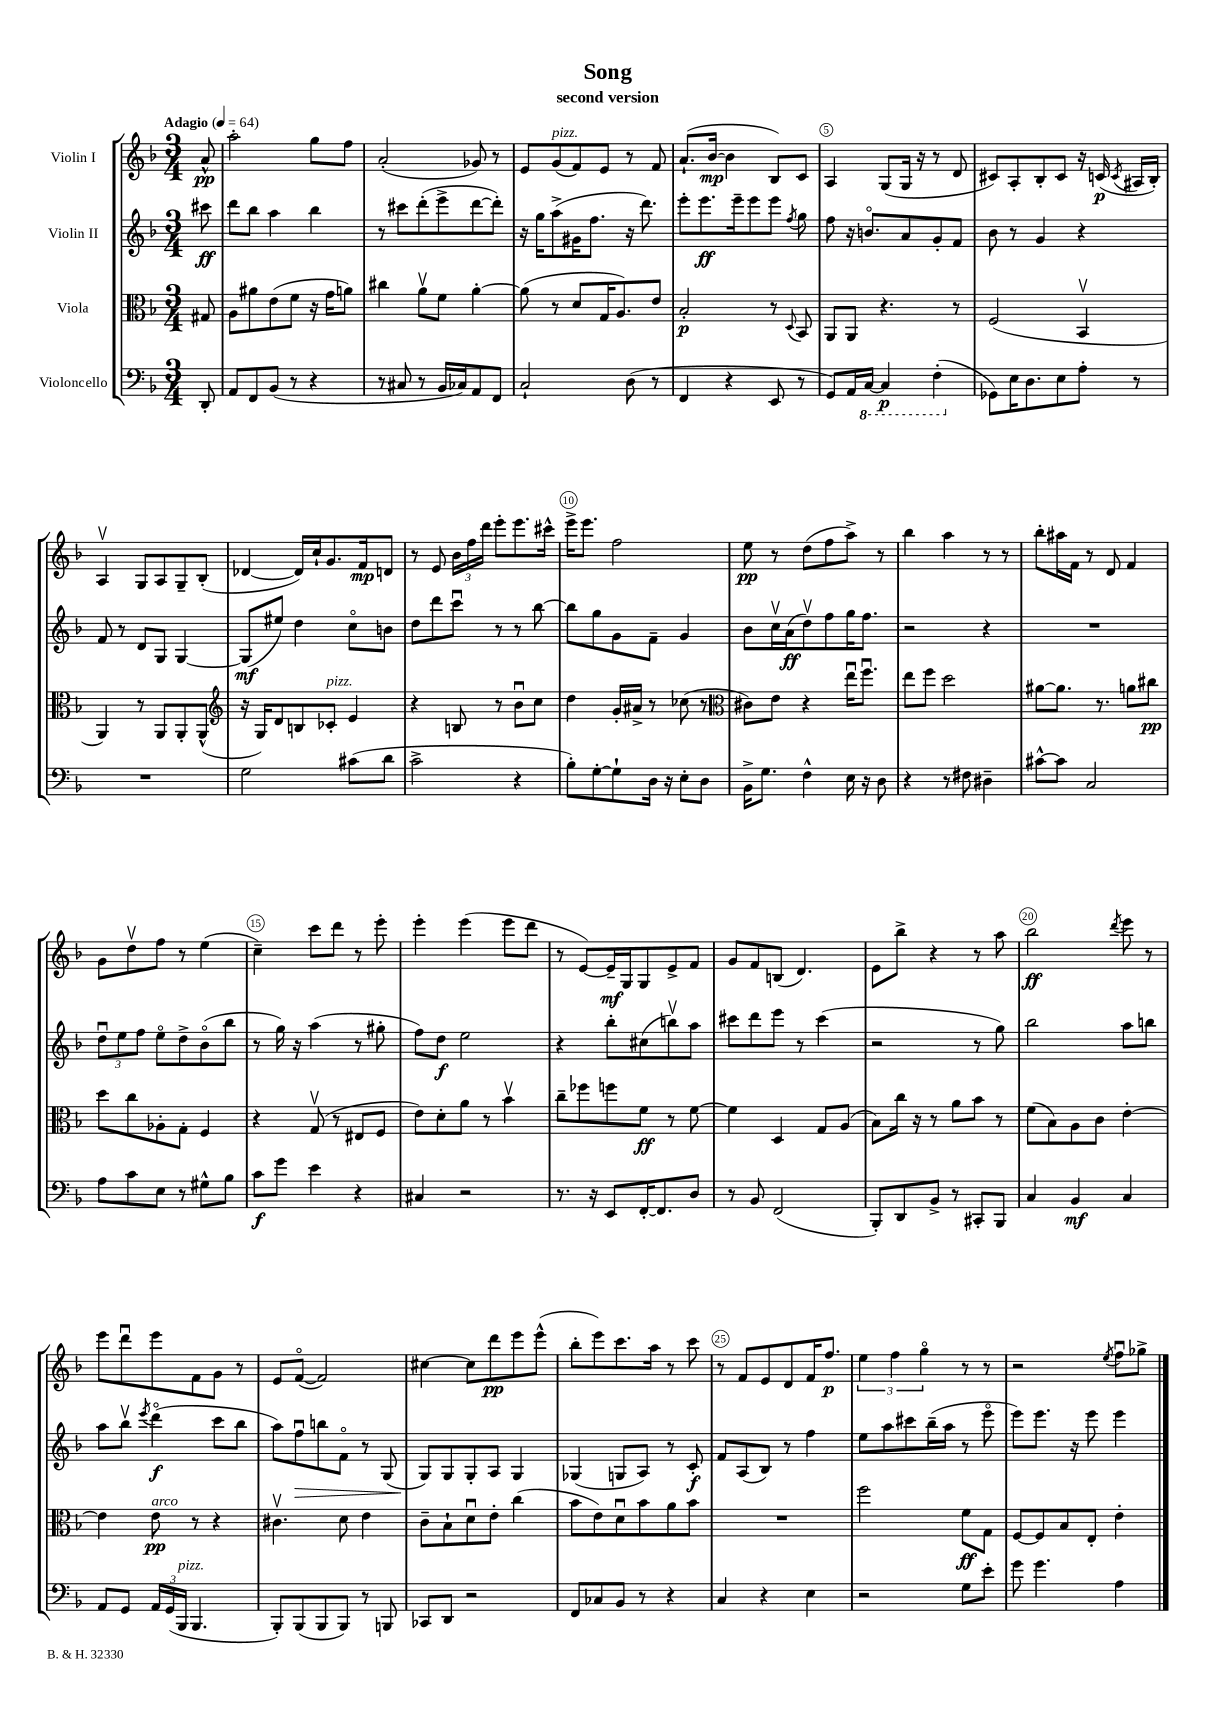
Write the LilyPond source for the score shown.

\header { title = "Song" subtitle = "second version" }
<<
\new StaffGroup <<
\new Staff = "s0" \with { instrumentName = "Violin I" } {
    \clef treble \key f \major \numericTimeSignature \time 3/4 \partial 8 \tempo "Adagio" 4 = 64
    \autoBeamOff a'8-^\pp |
    a''2-. g''8[ f''8] |
    a'2-.( ges'8) r8 |
    e'8[ g'8^\markup { \italic "pizz." }( f'8) e'8] r8 f'8 |
    a'8.[-!( bes'16]~\mp bes'4 bes8[) c'8] |
    a4 g8[( g16] r16 r8 d'8 |
    cis'8[) a8-. bes8-. cis'8] r16 c'16\p( \acciaccatura { c'8 } ais16[ bes16]-.) |
    a4\upbow g8[ a8 g8-- bes8]-.( |
    des'4~ des'16[) c''16-! g'8. f'16\mp d'8] |
    r8 e'8 \tuplet 3/2 { bes'16[ f''16 d'''16] } e'''8[-. e'''8. cis'''16]-^ |
    e'''16[-> e'''8.] f''2 |
    e''8\pp r8 d''8[( f''8 a''8]->) r8 |
    bes''4 a''4 r8 r8 |
    bes''8[-. ais''16 f'16] r8 d'8 f'4 |
    g'8[ d''8\upbow f''8] r8 e''4( |
    c''4--) c'''8[ d'''8] r8 e'''8-. |
    e'''4-. e'''4( e'''8[ d'''8] |
    r8 e'8[~) e'16--\mf g16 g8 e'8-> f'8] |
    g'8[ f'8 b8]( d'4.) |
    e'8[ bes''8]-> r4 r8 a''8 |
    bes''2\ff \acciaccatura { d'''8 } e'''8 r8 |
    e'''8[ d'''8\downbow e'''8 f'8 g'8] r8 |
    e'8[ f'8]~\flageolet( f'2) |
    cis''4~ cis''8[ d'''8\pp e'''8 e'''8]-^( |
    bes''8[-. e'''8) c'''8. a''16] r8 c'''8 |
    r8 f'8[ e'8 d'8 f'16 f''8.]\p |
    \tuplet 3/2 { e''4 f''4 g''4\flageolet } r8 r8 |
    r2 \acciaccatura { e''8 } f''8[\downbow ges''8]-> \bar "|." |
}
\new Staff = "s1" \with { instrumentName = "Violin II" } {
    \clef treble \key f \major \numericTimeSignature \time 3/4 \partial 8
    \autoBeamOff cis'''8\ff |
    d'''8[ bes''8] a''4 bes''4 |
    r8 cis'''8[ d'''8-.( e'''8-> d'''8~ d'''8]-.) |
    r16 g''16[ a''8->( gis'16 f''8.] r16 d'''8.) |
    e'''8[-. e'''8.\ff e'''16-- e'''8 e'''8] \acciaccatura { f''8 } g''8 |
    f''8 r16 b'8.[\flageolet a'8 g'8-. f'8] |
    bes'8 r8 g'4 r4 |
    f'8 r8 d'8[ g8] g4~ |
    g8[\mf( eis''8]) d''4 c''8[\flageolet b'8] |
    d''8[ d'''8 c'''8]\downbow r8 r8 bes''8~ |
    bes''8[ g''8 g'8 f'8]-- g'4 |
    bes'8[ c''16\upbow a'16\ff( d''8\upbow) f''8 g''16 f''8.] |
    r2 r4 |
    R2. |
    \tuplet 3/2 { d''8[\downbow e''8 f''8] } e''8[\flageolet d''8-> bes'8\flageolet( bes''8] |
    r8 g''16) r16 a''4( r8 gis''8-. |
    f''8[) d''8]\f e''2 |
    r4 bes''8[-. cis''8( b''8\upbow) a''8] |
    cis'''8[ d'''8 e'''8] r8 cis'''4( |
    r2 r8 g''8) |
    bes''2 a''8[ b''8] |
    a''8[ bes''8]\upbow \acciaccatura { e'''8 } d'''4\flageolet\f( c'''8[ bes''8] |
    a''8[) f''8\downbow\> b''8 f'8]\flageolet r8 g8( |
    g8[\!) g8 g8-. a8] g4 |
    ges4( g8[ a8]) r8 c'8-.\f |
    f'8[ a8( bes8]) r8 f''4 |
    e''8[ a''8 cis'''8 bes''16--( a''16] r8 e'''8\flageolet |
    e'''8[) e'''8.] r16 e'''8 e'''4 \bar "|." |
}
\new Staff = "s2" \with { instrumentName = "Viola" } {
    \clef alto \key f \major \numericTimeSignature \time 3/4 \partial 8
    \autoBeamOff gis8 |
    a8[ ais'8 e'8( f'8] r16 g'16[ a'8]) |
    cis''4 a'8[\upbow f'8] a'4~-. |
    a'8( r8 d'8[ g16 a8.) e'8] |
    bes2-.\p r8 \appoggiatura { d8 } bes,8 |
    a,8[ a,8] r4. r8 |
    f2( bes,4\upbow |
    a,4) r8 a,8[ a,8-. a,8]-^( |
    \clef treble r16 g16[) d'8 b8 ces'8]-.^\markup { \italic "pizz." } e'4 |
    r4 b8 r8 bes'8[\downbow c''8] |
    d''4 g'16[-. ais'16]-> r8 ces''8( r8 |
    \clef alto cis'8[) e'8] r4 e''16[\downbow f''8.]\downbow |
    e''8[ f''8] d''2 |
    ais'8[~ ais'8.] r8. a'8[ cis''8]\pp |
    d''8[ c''8 aes8-. g8]-. f4 |
    r4 g8\upbow( r8 eis8[ f8] |
    e'8[) d'8-. a'8] r8 bes'4\upbow |
    c''8[-- fes''8 f''8 f'8]\ff r8 f'8~ |
    f'4 d4 g8[ a8]( |
    bes8[) c''16] r16 r8 a'8[ bes'8] r8 |
    f'8[( bes8) a8 c'8] e'4~-. |
    e'4 e'8\pp^\markup { \italic "arco" } r8 r4 |
    cis'4.\upbow d'8 e'4 |
    c'8[-- bes8-! d'8\downbow e'8]-. c''4( |
    bes'8[ e'8) d'8\downbow bes'8 a'8 bes'8] |
    R2. |
    f''2 f'8[\ff g8] |
    f8[~ f8 bes8 e8]-. e'4-. \bar "|." |
}
\new Staff = "s3" \with { instrumentName = "Violoncello" } {
    \clef bass \key f \major \numericTimeSignature \time 3/4 \partial 8
    \autoBeamOff d,8-. |
    a,8[ f,8 bes,8]( r8 r4 |
    r8 cis8 r8 bes,16[ ces16) a,8 f,8] |
    c2-! d8( r8 |
    f,4 r4 e,8 r8 |
    g,8[) a,16 \ottava #-1 c,16]~ c,4\p f,4-.( \ottava #0 |
    ges,8[) e16 d8. e8 a8]-. r8 |
    R2. |
    g2 cis'8[( d'8] |
    c'2-> r4 |
    bes8[-.) g8~-. g8-! d16] r16 e8[-. d8] |
    bes,16[-> g8.] f4-^ e16 r16 d8 |
    r4 r8 fis8 dis4-- |
    cis'8[~-^ cis'8] c2 |
    a8[ c'8 e8] r8 gis8[-^ bes8] |
    c'8[\f g'8] e'4 r4 |
    cis4 r2 |
    r8. r16 e,8[ f,16~-. f,8. d8] |
    r8 bes,8 f,2( |
    bes,,8[-.) d,8 bes,8]-> r8 cis,8[-. bes,,8] |
    c4 bes,4\mf c4 |
    a,8[ g,8] \tuplet 3/2 { a,16[ g,16( bes,,16]^\markup { \italic "pizz." } } bes,,4. |
    bes,,8[-.) bes,,8( bes,,8 bes,,8]) r8 b,,8 |
    ces,8[ d,8] r2 |
    f,8[ ces8 bes,8] r8 r4 |
    c4 r4 e4 |
    r2 g8[ e'8]-. |
    g'8 g'4. a4 \bar "|." |
}
>>
>>
\layout { \context { \Score \override BarNumber.break-visibility = ##(#f #t #t) barNumberVisibility = #(every-nth-bar-number-visible 5) \override BarNumber.stencil = #(make-stencil-circler 0.1 0.3 ly:text-interface::print) } }
